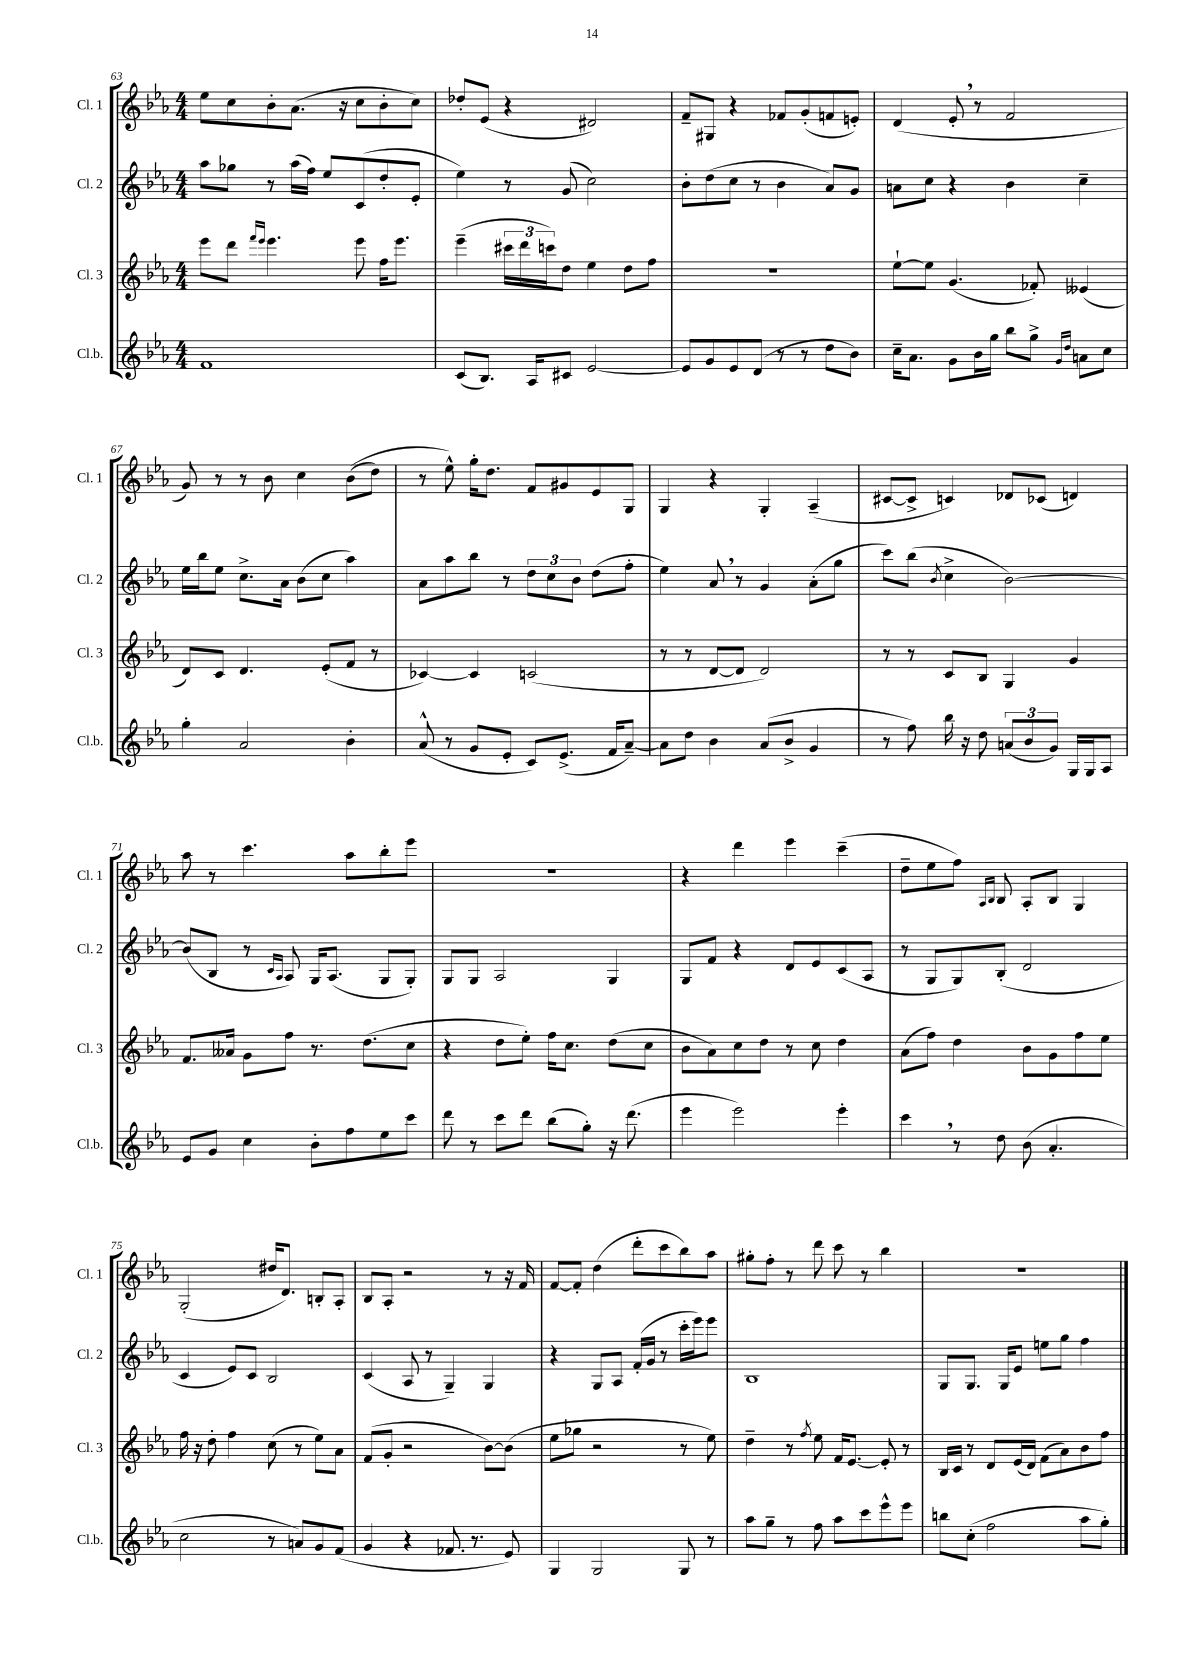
<<
\new StaffGroup <<
\new Staff = "s0" \with { instrumentName = "Cl. 1" shortInstrumentName = "Cl. 1" } {
    \clef treble \key ees \major \numericTimeSignature \time 4/4
    ees''8 c''8 bes'8-. aes'8.( r16 c''8 bes'8-. c''8) |
    des''8-. ees'8( r4 dis'2) |
    f'8-- gis8 r4 fes'8 g'8-.( f'8 e'8-.) |
    d'4( ees'8-. \breathe r8 f'2 |
    g'8) r8 r8 bes'8 c''4 bes'8(\( d''8) |
    r8 ees''8-^\) g''16-. d''8. f'8 gis'8 ees'8 g8 |
    g4 r4 g4-. aes4--( |
    cis'8~ cis'8-> c'4) des'8 ces'8( d'4) |
    aes''8 r8 c'''4. aes''8 bes''8-. ees'''8 |
    R1 |
    r4 d'''4 ees'''4 c'''4--( |
    d''8-- ees''8 f''8) \grace { aes16 bes16 } bes8 aes8-. bes8 g4 |
    g2-.( dis''16 d'8.) b8-. aes8-. |
    bes8 aes8-. r2 r8 r16 f'16 |
    f'8~ f'8-. d''4( d'''8-. c'''8 bes''8) aes''8 |
    gis''8-. f''8-. r8 d'''8 c'''8 r8 bes''4 |
    R1 \bar "|." |
}
\new Staff = "s1" \with { instrumentName = "Cl. 2" shortInstrumentName = "Cl. 2" } {
    \clef treble \key ees \major \numericTimeSignature \time 4/4
    aes''8 ges''8 r8 aes''16( f''16) ees''8 c'8( d''8-. ees'8-. |
    ees''4) r8 g'8( c''2) |
    bes'8-. d''8( c''8 r8 bes'4 aes'8) g'8 |
    a'8 c''8 r4 bes'4 c''4-- |
    ees''16 bes''16 ees''8 c''8.-> aes'16 bes'8( c''8 aes''4) |
    aes'8 aes''8 bes''8 r8 \tuplet 3/2 { d''8 c''8 bes'8 } d''8( f''8-. |
    ees''4) aes'8 \breathe r8 g'4 aes'8-.( g''8 |
    c'''8) bes''8( \acciaccatura { bes'8 } c''4-> bes'2~) |
    bes'8( bes8 r8 \grace { c'16 aes16 } aes8) g16 aes8.( g8 g8-.) |
    g8 g8 aes2 g4 |
    g8 f'8 r4 d'8 ees'8 c'8( aes8 |
    r8 g8 g8) bes8-.( d'2 |
    c'4 ees'8) c'8 bes2 |
    c'4( aes8 r8 g4--) g4 |
    r4 g8 aes8 f'16-.( g'16 r8 c'''16-. ees'''16) ees'''8 |
    bes1 |
    g8 g8. g16 ees'8 e''8 g''8 f''4 \bar "|." |
}
\new Staff = "s2" \with { instrumentName = "Cl. 3" shortInstrumentName = "Cl. 3" } {
    \clef treble \key ees \major \numericTimeSignature \time 4/4
    ees'''8 d'''8 \grace { f'''16 ees'''16 } ees'''4. ees'''8 f''16 ees'''8. |
    ees'''4--( \tuplet 3/2 { cis'''16 d'''16 c'''16) } d''8 ees''4 d''8 f''8 |
    R1 |
    ees''8~-! ees''8 g'4.( fes'8-.) eeses'4( |
    d'8) c'8 d'4. ees'8-.( f'8 r8 |
    ces'4~) ces'4 c'2( |
    r8 r8 d'8~ d'8 d'2) |
    r8 r8 c'8 bes8 g4 g'4 |
    f'8. aeses'16 g'8 f''8 r8. d''8.( c''8 |
    r4 d''8 ees''8-.) f''16 c''8. d''8( c''8 |
    bes'8 aes'8) c''8 d''8 r8 c''8 d''4 |
    aes'8( f''8) d''4 bes'8 g'8 f''8 ees''8 |
    f''16 r16 d''8-. f''4 c''8( r8 ees''8) aes'8 |
    f'8( g'8-. r2 bes'8~) bes'8( |
    ees''8 ges''8 r2 r8 ees''8) |
    d''4-- r8 \acciaccatura { f''8 } ees''8 f'16 ees'8.~ ees'8-. r8 |
    bes16 c'16 r8 d'8 ees'16( d'16) f'8( aes'8) bes'8 f''8 \bar "|." |
}
\new Staff = "s3" \with { instrumentName = "Cl.b." shortInstrumentName = "Cl.b." } {
    \clef treble \key ees \major \numericTimeSignature \time 4/4
    f'1 |
    c'8( bes8.) aes16 cis'8 ees'2~ |
    ees'8 g'8 ees'8 d'8( r8 r8 d''8 bes'8) |
    c''16-- aes'8. g'8 bes'16 g''16 bes''8 g''8-> \grace { g'16 d''16 } a'8 c''8 |
    g''4-. aes'2 bes'4-. |
    aes'8-^( r8 g'8 ees'8-. c'8) ees'8.->( f'16 aes'8~--) |
    aes'8 d''8 bes'4 aes'8( bes'8-> g'4 |
    r8 f''8) bes''16 r16 d''8 \tuplet 3/2 { a'8( bes'8 g'8) } g16 g16 aes8 |
    ees'8 g'8 c''4 bes'8-. f''8 ees''8 c'''8 |
    d'''8 r8 c'''8 d'''8 bes''8( g''8-.) r16 d'''8.( |
    ees'''4 ees'''2) ees'''4-. |
    c'''4 \breathe r8 d''8 bes'8( aes'4.-. |
    c''2 r8 a'8) g'8 f'8( |
    g'4 r4 fes'8. r8. ees'8) |
    g4 g2 g8 r8 |
    aes''8 g''8-- r8 f''8 aes''8 c'''8 ees'''8-^ ees'''8 |
    b''8 c''8-.( f''2 aes''8 g''8-.) \bar "|." |
}
>>
>>
\layout { \context { \Score currentBarNumber = #63 } }
